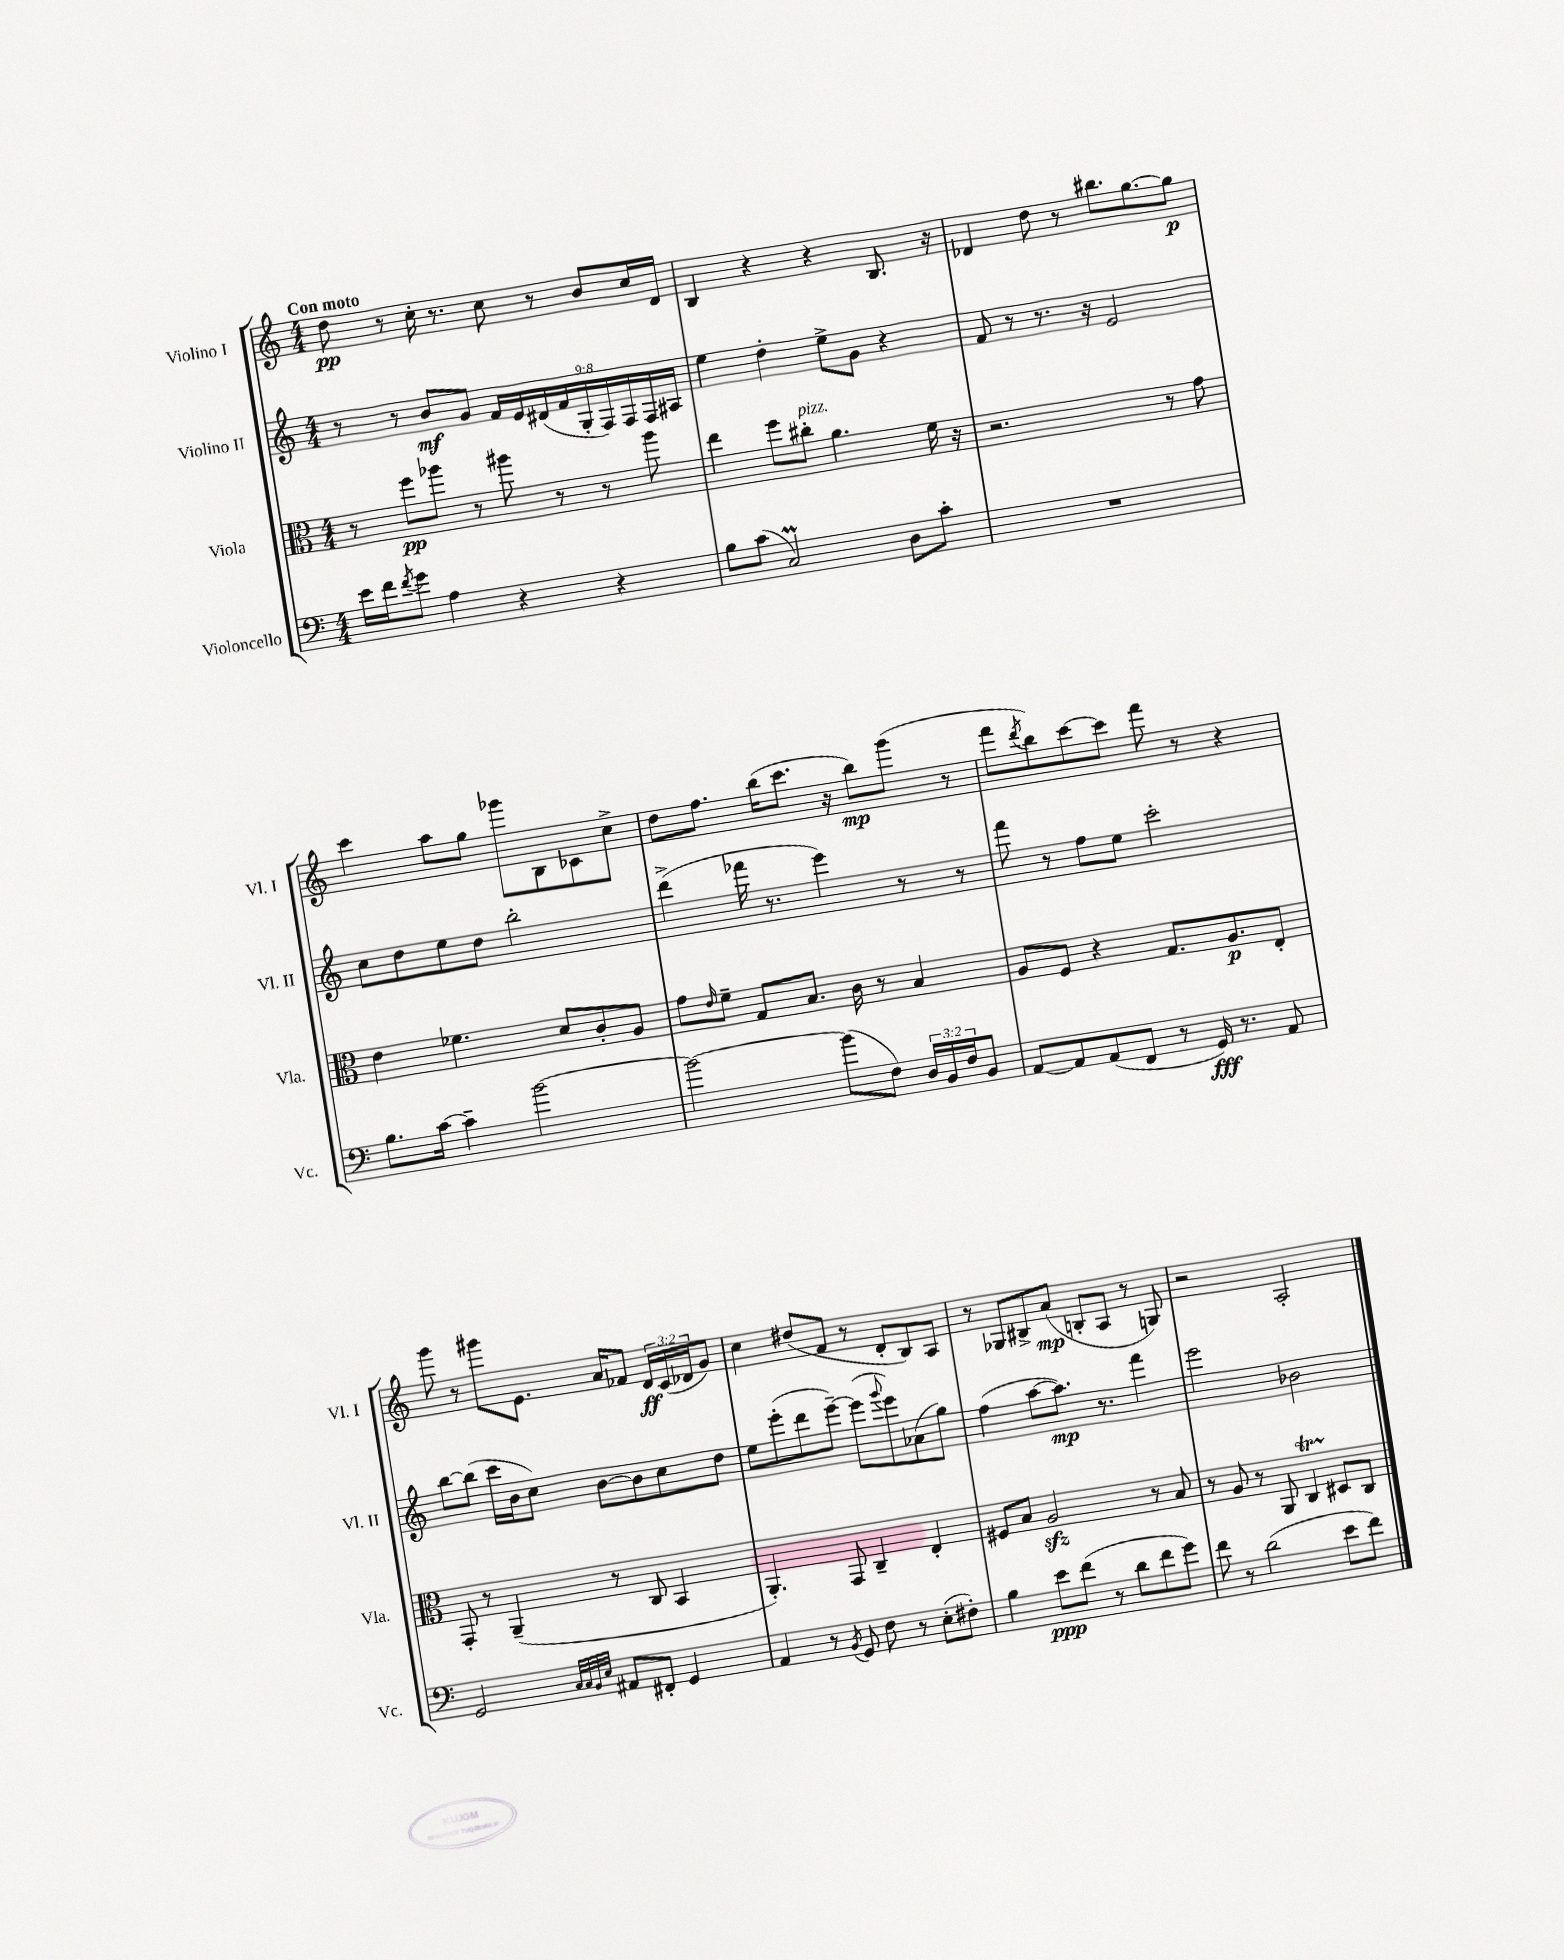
<<
\new StaffGroup <<
\new Staff = "s0" \with { instrumentName = "Violino I" shortInstrumentName = "Vl. I" } {
    \clef treble \key c \major \numericTimeSignature \time 4/4 \override Staff.TupletNumber.text = #tuplet-number::calc-fraction-text \tempo "Con moto"
    d''8\pp r8 c''16-. r8. c''8 r8 b'8 c''16 d'16 |
    b4 r4 r4 b8. r16 |
    des'4 d''8 r8 bis''8. g''8.~ g''8\p |
    c'''4 a''8 g''8 ges'''8 b8 ces'8 c''8-> |
    d''8 f''8. b''16( c'''8. r16 b''8\mp) g'''8( r8 |
    f'''8 \acciaccatura { d'''8 } b''8) c'''8~ c'''8 f'''8 r8 r4 |
    g'''8 r8 gis'''8 e'8. a'16 fes'8 \tuplet 3/2 { d'16\ff c'16( des'16 } g'8) |
    c''4 dis''8( f'8 r8 d'8-. b8) a8 |
    r8 ges8 bis8-> a'8\mp( b8-. a8 r8 g8) |
    r2 a2-. \bar "|." |
}
\new Staff = "s1" \with { instrumentName = "Violino II" shortInstrumentName = "Vl. II" } {
    \clef treble \key c \major \numericTimeSignature \time 4/4 \override Staff.TupletNumber.text = #tuplet-number::calc-fraction-text
    r8 r8 b'8\mf g'8 \tuplet 9/8 { f'16 e'16 dis'16( f'16 g16-. f16) f16 f16 ais16 } |
    e''4 d''4-. e''8-> g'8 r4 |
    f'8 r8 r8. r16 e'2 |
    c''8 d''8 e''8 d''8 b''2-. |
    d'''4->( fes'''16 r8. e'''4) r8 r8 |
    f'''8 r8 f''8 e''8 c'''2-. |
    b''8~ b''8( c'''16 b'16 c''8) b'8~ b'8 c''8 d''8 |
    e''8 e'''8-.( d'''8 e'''8~--) e'''8( \appoggiatura { g'''8 } e'''8) aes'8( g''8) |
    f''4( a''8~ a''8.\mp) r8. f'''4 |
    e'''2 bes'2 \bar "|." |
}
\new Staff = "s2" \with { instrumentName = "Viola" shortInstrumentName = "Vla." } {
    \clef alto \key c \major \numericTimeSignature \time 4/4
    r8 f''8\pp aes''8 r8 ais''8 r8 r8 ais''8 |
    e''4 f''8 cis''8-.^\markup { \italic "pizz." } a'4. f'16 r16 |
    r2. r8 g'8 |
    e'4 fes'4. d'8 c'8-. a8 |
    g'8 \grace { e'16 } f'8-- g8 b8. c'16 r8 b4 |
    a8 f8 r4 g8. a8.\p e8-. |
    g,8-. r8 a,4--( r8 c8 b,4 |
    a,4.-.) g,8 c4-- e4-. |
    fis8 b8 a2\sfz r8 b8 |
    r8 a8 r8 a,8 c4\startTrillSpan dis8\stopTrillSpan c8 \bar "|." |
}
\new Staff = "s3" \with { instrumentName = "Violoncello" shortInstrumentName = "Vc." } {
    \clef bass \key c \major \numericTimeSignature \time 4/4 \override Staff.TupletNumber.text = #tuplet-number::calc-fraction-text
    e'16 f'16 \acciaccatura { f'8 } g'8 a4 r4 r4 |
    b8 c'8( c2\prall) d8 c'8-. |
    R1 |
    b8. c'16~ c'4-- b'2~ |
    b'2~ b'8( f8) \tuplet 3/2 { d16 b,16 f16 } b,8 |
    a,8~ a,8 a,8( f,8 r8 g,16\fff) r8. a,8 |
    g,2 \grace { c32 c32 b,32 e32 } ais,8 fis,8-. g,4 |
    a,4 r8 \acciaccatura { b,8 } g,8 f8 r8 e8-.( fis8-.) |
    b4 e'8\ppp f'8( r8 d'8 f'8 g'8) |
    f'8 r8 d'2( e'8 f'8) \bar "|." |
}
>>
>>
\layout { \context { \Score \remove "Bar_number_engraver" } }
